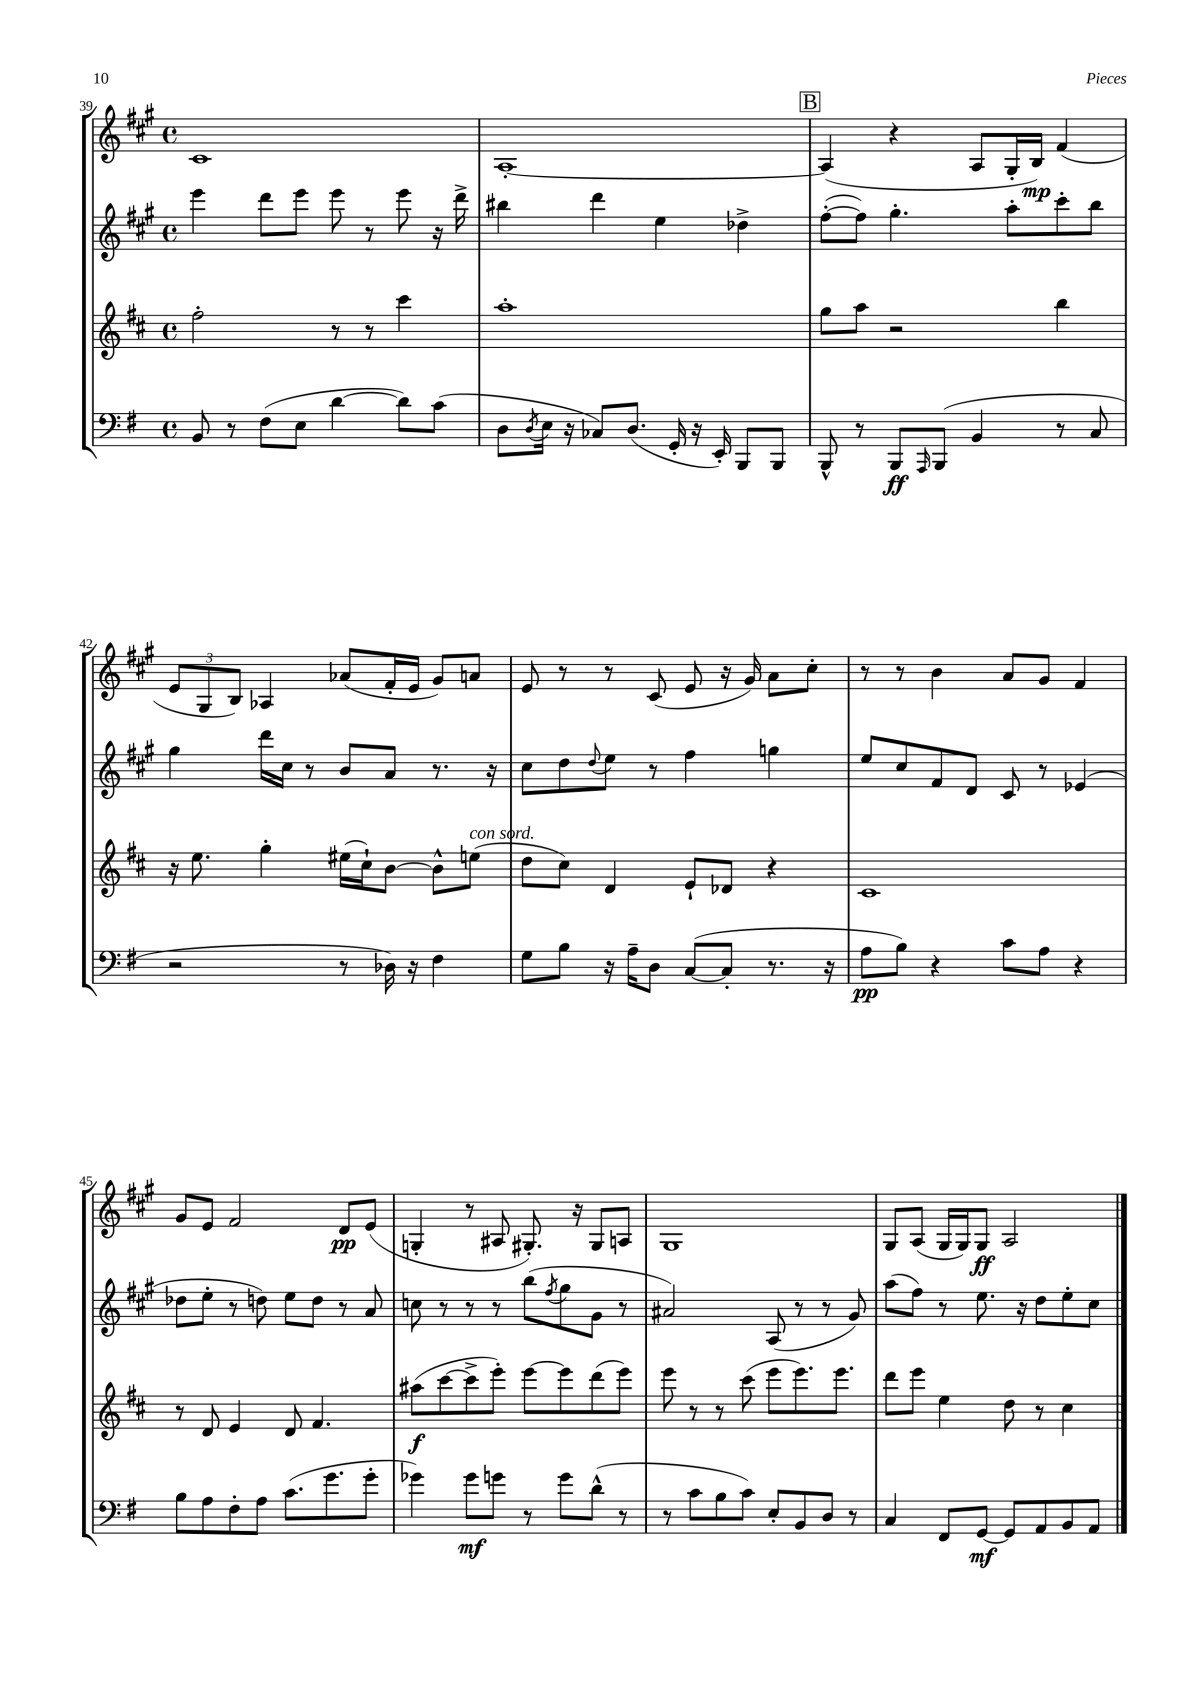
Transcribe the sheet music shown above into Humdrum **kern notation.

**kern	**kern	**kern	**kern
*staff4	*staff3	*staff2	*staff1
*clefF4	*clefG2	*clefG2	*clefG2
*k[f#]	*k[f#c#]	*k[f#c#g#]	*k[f#c#g#]
*M4/4	*M4/4	*M4/4	*M4/4
*met(c)	*met(c)	*met(c)	*met(c)
8BB	2ff#'	4eee	1c#
8r	.	.	.
(8F#	.	8ddd	.
8E	.	8eee	.
[4d	8r	8eee	.
.	8r	8r	.
8d])	4ccc#	8eee	.
(8c	.	16r	.
.	.	16ddd^	.
=	=	=	=
8D	1aa'	4bb#	[1A'
8qD	.	.	.
16E	.	.	.
16r	.	.	.
8C-)	.	4ddd	.
(8.D	.	.	.
.	.	4ee	.
16GG'	.	.	.
16r	.	.	.
16EE')	.	.	.
8BBB	.	4dd-^	.
8BBB	.	.	.
=	=	=	=
8BBB^^	8gg	([8ff#'	(4A]
8r	8aa	8ff#])	.
8BBB	2r	4.gg#'	4r
16qqAAA	.	.	.
(8BBB	.	.	.
4BB	.	.	8A
.	.	8aa'	16G#'
.	.	.	16B)
8r	4bb	8ccc#'	(4f#
8C	.	8bb	.
=	=	=	=
2r	16r	4gg#	12e
.	8.ee	.	.
.	.	.	12G#
.	.	.	12B)
.	4gg'	16ddd	4A-
.	.	16cc#	.
.	.	8r	.
8r	(16ee#	8b	(8a-
.	16cc#`)	.	.
16D-)	[8b	8a	16f#'
16r	.	.	16e
4F#	8b^^]	8.r	8g#)
.	(8ee	.	8a
.	.	16r	.
=	=	=	=
8G	8dd	8cc#	8e
8B	8cc#)	8dd	8r
.	.	8qqdd	.
16r	4d	8ee	8r
16A~	.	.	.
8D	.	8r	(8c#
([8C	8e`	4ff#	8e
8C']	8d-	.	16r
.	.	.	16g#)
8.r	4r	4gg	8a
.	.	.	8cc#'
16r	.	.	.
=	=	=	=
8A	1c#	8ee	8r
8B)	.	8cc#	8r
4r	.	8f#	4b
.	.	8d	.
8c	.	8c#	8a
8A	.	8r	8g#
4r	.	(4e-	4f#
=	=	=	=
8B	8r	8dd-	8g#
8A	8d	8ee'	8e
8F#'	4e	8r	2f#
8A	.	8dd)	.
(8.c	8d	8ee	.
.	4.f#	8dd	.
8.g	.	.	.
.	.	8r	8d
8g'	.	8a	(8e
=	=	=	=
4g-)	(8aa#	8cc	4G'
.	[8ccc#	8r	.
8g-	8ccc#^]	8r	8r
8g	8eee')	8r	8A#
8r	[8eee	(8bb	8.G#')
.	.	8qff#	.
8g	8eee]	8gg#	.
.	.	.	16r
(8d^^	(8ddd	8g#	8G#
8r	8eee)	8r	8A
=	=	=	=
8r	8eee	2a#)	1G#
8c	8r	.	.
8B	8r	.	.
8c)	(8ccc#	.	.
8E'	8eee	(8A	.
8BB	8.eee)	8r	.
8D	.	8r	.
.	8.eee	.	.
8r	.	8g#)	.
=	=	=	=
4C	8ddd	(8aa	8G#
.	8eee	8ff#)	(8A
8FF#	4ee	8r	16G#
.	.	.	16G#)
[8GG	.	8.ee	8G#
8GG]	8dd	.	2A
.	.	16r	.
8AA	8r	8dd	.
8BB	4cc#	8ee'	.
8AA	.	8cc#	.
==	==	==	==
*-	*-	*-	*-
